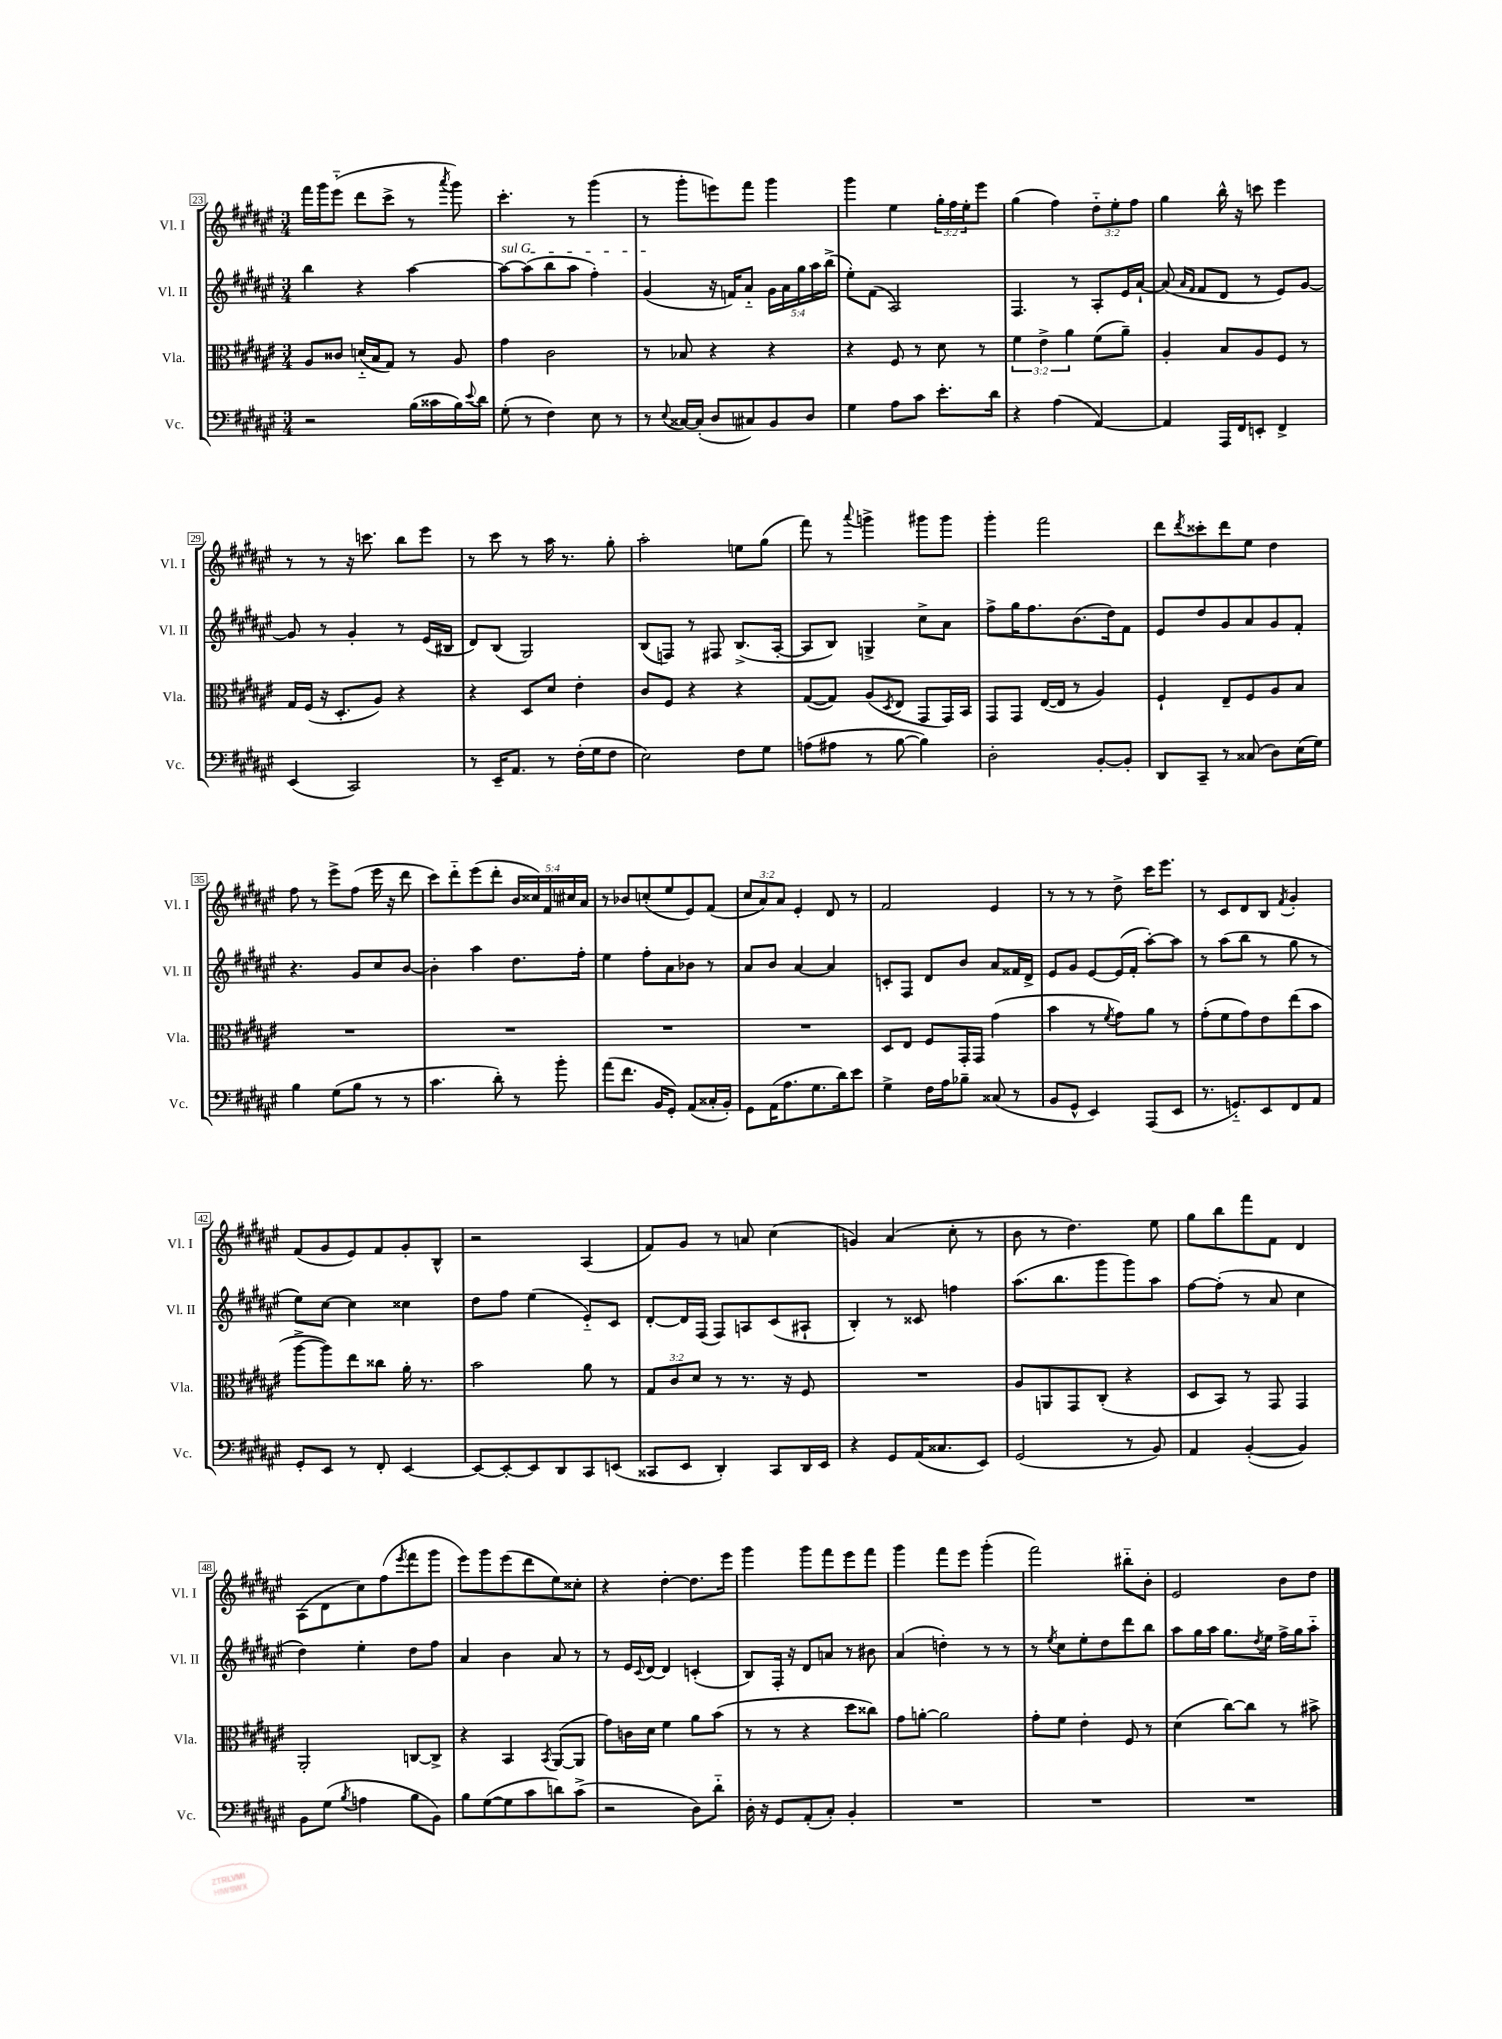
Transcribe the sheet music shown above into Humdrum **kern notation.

**kern	**kern	**kern	**kern
*part4	*part3	*part2	*part1
*staff4	*staff3	*staff2	*staff1
*I"Vc.	*I"Vla.	*I"Vl. II	*I"Vl. I
*I'Vc.	*I'Vla.	*I'Vl. II	*I'Vl. I
*clefF4	*clefC3	*clefG2	*clefG2
*k[f#c#g#d#a#e#]	*k[f#c#g#d#a#e#]	*k[f#c#g#d#a#e#]	*k[f#c#g#d#a#e#]
*M3/4	*M3/4	*M3/4	*M3/4
=23	=23	=23	=23
2r	8A#/L	4bb\	16fff#\LL
.	.	.	16ggg#\J
.	8c##X/J	.	(8eee#\J
.	(16dn/LL	4r	8ddd#\L
.	16B/J	.	.
.	8G#/J)	.	8ccc#^\J
(16B\LL	8r	[4aa#\	8r
16c##X\	.	.	.
.	.	.	8qaaa#/
16B\)	8A#/	.	8ggg#\)
8qqe#/	.	.	.
16d#\JJ	.	.	.
=24	=24	=24	=24
!	!	!LO:TX:a:i:t=sul G	!
(8G#'\	4g#\	8aa#\L_	4.ccc#'\
8r	.	(8aa#\]	.
4F#\)	2c#\	8bb\	.
.	.	8aa#\J	8r
8E#\	.	4ff#'\)	(4ggg#\
8r	.	.	.
=25	=25	=25	=25
8r	8r	(4g#/	8r
8qqE#/	.	.	.
[16C##X/LL	8B-X/	.	8ggg#'\L
(16C##'/JJ]	.	.	.
8D#/L	4r	16r	8eeen\)
.	.	16fn/KL)	.
8C#X/)	.	8a#/J	8fff#\J
8BB/	4r	20g#\LL	4ggg#\
.	.	20a#\	.
.	.	20gg#\	.
8D#/J	.	.	.
.	.	20aa#\	.
.	.	(20bb^\JJ	.
=26	=26	=26	=26
4G#\	4r	8ee#'\L)	4ggg#\
.	.	(8f#\J	.
8A#\L	8F#/	2A#/)	4ee#\
8c#\J	8r	.	.
8.e#'\L	8d#\	.	24gg#'\LL
.	.	.	24ff#\
.	.	.	24ee#'\J
.	8r	.	8eee#\J
16d#\Jk	.	.	.
=27	=27	=27	=27
4r	6f#\	4.F#/	(4gg#\
.	6e#^\	.	.
(4A#\	.	.	4ff#\)
.	6a#\	.	.
.	.	8r	.
[4AA#/)	(8f#\L	8A#'/L	12dd#\L
.	.	.	12ee#'\
.	8a#~\J)	16e#/L	.
.	.	.	12ff#\J
.	.	[16a#`/JJ	.
=28	=28	=28	=28
4AA#/]	4A#'/	(8a#/]	4gg#\
.	.	16qqa#/LL	.
.	.	16qqf#/JJ	.
.	.	8f#/L	.
16AAA#/LL	8B/L	8d#/J	16bb^^\
16FF#/J	.	.	16r
8EEn'/J	8A#/	8r	8cccn\
4FF#^/	8F#/J	8e#/L)	4eee#\
.	8r	[8g#/J	.
!!LO:LB:g=z
=29	=29	=29	=29
(4EE#/	16G#/LL	8g#/]	8r
.	(16F#/JJ	.	.
.	16r	8r	8r
.	8.D#'/L	.	.
2CC#/)	.	4g#'/	16r
.	.	.	8.cccn\
.	8A#/J)	.	.
.	4r	8r	8bb\L
.	.	(16e#/LL	8eee#\J
.	.	16B#X/JJ	.
=30	=30	=30	=30
8r	4r	8d#/L)	8r
16EE#~/KL	.	(8B/J	8ccc#\
8.AA#/J	.	.	.
.	8D#/L	2G#/)	8r
8r	8d#/J	.	16aa#\
.	.	.	8.r
(16F#'\LL	4e#'\	.	.
16G#\J	.	.	.
8F#\J	.	.	8gg#'\
=31	=31	=31	=31
2E#\)	8c#/L	(8B/L	2aa#'\
.	8F#/J	8Fn/J)	.
.	4r	8r	.
.	.	8F#X/	.
8F#\L	4r	(8.B^/L	8een\L
8G#\J	.	.	(8gg#\J
.	.	[16A#'/Jk	.
=32	=32	=32	=32
(8An\L	([8G#/L	8A#/L]	8fff#\)
8A#X\J	8G#/J])	8B/J)	8r
.	.	.	8qqaaa#/
8r	(8A#/L	4Gn^/	4gggn^\
.	8qD#/	.	.
[8B\	8E#/J	.	.
4B\])	8GG#/L	8cc#^\L	8ggg#X\L
.	16GG#/L)	8a#\J	8ggg#\J
.	16BB/JJ	.	.
=33	=33	=33	=33
2D#'\	8GG#/L	8ff#^\L	4ggg#'\
.	8GG#/J	16gg#\K	.
.	.	8.ff#\	.
.	([16E#/LL	.	2fff#\
.	16E#/JJ]	.	.
.	8r	(8.b\	.
[8BB'/L	4A#/)	.	.
.	.	16dd#\k)	.
8BB'/J]	.	8f#\J	.
=34	=34	=34	=34
8DD#/L	4F#`/	8e#/L	8ddd#\L
.	.	.	8qddd#/
8CC#~/J	.	8dd#/	8ccc##X'\
8r	8E#~/L	8g#/	8ddd#\
(8C##X/	8F#/	8a#/	8ee#\J
8D#\L)	8A#/	8g#/	4dd#\
(16E#\L	8B/J	8f#'/J	.
16G#\JJ)	.	.	.
!!LO:LB:g=z
=35	=35	=35	=35
4B\	2.r	4.r	8ff#\
.	.	.	8r
(8G#\L	.	.	8eee#^\L
8B\J	.	8g#/L	(8ff#\J
8r	.	8cc#/	16eee#\
.	.	.	16r
8r	.	[8b/J	8ddd#\
=36	=36	=36	=36
4.c#\	2.r	4b'\]	8ccc#\L)
.	.	.	8ddd#\
.	.	4aa#\	(8eee#\
8d#'\)	.	.	8ddd#'\J
8r	.	8.dd#\L	20b/LL
.	.	.	20cc##X/)
.	.	.	20f#/
8b'\	.	.	.
.	.	.	20cc#X/
.	.	16ff#'\Jk	.
.	.	.	20a#/JJ
=37	=37	=37	=37
(8a#\L	2.r	4ee#\	8r
8.f#\J	.	.	8b-X/L
.	.	8ff#'\L	(8ccn'/
16BB/KL	.	.	.
8GG#'/J)	.	8a#\	8ee#/
(8AA#/L	.	8b-X\J	8e#/)
16C##X'/L	.	8r	(8f#/J
16BB'/JJ)	.	.	.
=38	=38	=38	=38
8GG#\L	2.r	8a#/L	12cc#/L
.	.	.	12a#/)
(16AA#\K	.	8b/J	.
.	.	.	12a#/J
8.A#\	.	.	.
.	.	[4a#/	4e#'/
8.G#\	.	.	.
.	.	4a#/]	8d#/
16d#\k)	.	.	.
8e#\J	.	.	8r
=39	=39	=39	=39
4G#^\	8D#/L	8cn'/L	2f#/
.	8E#/J	8F#/J	.
16F#\LL	8F#/L	8d#/L	.
16A#\J	.	.	.
8B-X~\J	16GG#'/L	8b/J	.
.	16GG#/JJ	.	.
(8C##X/	(4g#\	8a#/L	4e#/
8r	.	16f##X/L	.
.	.	16d#^/JJ	.
=40	=40	=40	=40
8BB/L	4b\	8e#/L	8r
8GG#^^/J	.	8g#/J	8r
4EE#/)	8r	[8e#/L	8r
.	8qf#/	.	.
.	8g#\L)	(16e#/L]	8dd#^\
.	.	16f#'/JJ	.
(8AAA#/L	8a#\J	[8aa#'\L)	16ccc#\KL
.	.	.	8.eee#\J
8EE#/J	8r	8aa#\J]	.
=41	=41	=41	=41
8.r	(8g#'\L	8r	8r
.	8f#\	(8aa#\L	8c#/L
8.GGn/L)	.	.	.
.	8g#\)	8bb\J	8d#/
8EE#/	8e#\	8r	8B/J
.	.	.	8qf#/
8FF#/	(8ee#\	8gg#\	4g#'/
8AA#/J	8b\J	8r	.
!!LO:LB:g=z
=42	=42	=42	=42
8GG#'/L	[8aa#^\L	8ee#\L)	(8f#/L
8EE#/J	8aa#\])	[8cc#\J	8g#/
8r	8ee#\	4cc#\]	8e#/)
8FF#'/	8cc##X\J	.	8f#/
[4EE#/	16a#'\	4cc##X\	8g#'/
.	8.r	.	.
.	.	.	8B^^/J
=43	=43	=43	=43
8EE#/L_	2b\	8dd#\L	2r
8EE#'/_	.	8ff#\J	.
8EE#/]	.	(4ee#\	.
8DD#/	.	.	.
8CC#/	8a#\	8e#/L)	(4A#/
(8EEn/J	8r	8c#/J	.
=44	=44	=44	=44
8CC##X/L	12G#/L	[8d#'/L	8f#/L)
.	12c#/	.	.
8EE#/J	.	16d#/L]	8g#/J
.	12d#/J	.	.
.	.	(16F#/JJ	.
4DD#'/)	8r	8F#/L)	8r
.	8.r	8An/	8an/
8CC##/L	.	(8c#/	(4cc#\
.	16r	.	.
16DD#/L	8F#/	8A#X`/J	.
16EE#/JJ	.	.	.
=45	=45	=45	=45
4r	2.r	4B'/)	4gn/)
8GG#/L	.	8r	(4a#/
(16AA#/K	.	8c##X/	.
8.C##X/	.	.	.
.	.	4ffn\	8cc#'\
8EE#/J)	.	.	8r
=46	=46	=46	=46
(2GG#/	8A#/L	(8.aa#\L	8b\
.	8AAn/	.	8r
.	.	8.bb\	.
.	8GG#/	.	4.dd#\)
.	(8C#'/J	8ggg#\	.
8r	4r	8ggg#\)	.
8BB/)	.	8aa#\J	8ee#\
=47	=47	=47	=47
4AA#/	8D#/L	[8ff#\L	8gg#\L
.	8BB/J)	(8ff#'\J]	8bb\
([4BB'/	8r	8r	8fff#\
.	8GG#/	8a#/	8f#\J
4BB/])	4GG#/	4cc#\	4d#/
!!LO:LB:g=z
=48	=48	=48	=48
8BB\L	2AA#'/	4dd#\)	(8A#\L
(8G#\J	.	.	8d#\
8qB/	.	.	.
4An\	.	4ee#'\	8cc#\)
.	.	.	(8ff#\
.	.	.	8qeee#/
8B\L	[8Cn/L	8dd#\L	8fff#\
8BB\J)	8C^/J]	8ff#\J	8ggg#\J
=49	=49	=49	=49
8B\L	4r	4a#/	8eee#\L)
([8G#\	.	.	8ggg#\
8G#\]	4BB/	4b\	(8eee#\
8c#\	.	.	8ddd#\
.	8qBB/	.	.
8dn\)	([8AA#/L	8a#/	8ee#\)
(8c#^\J	8AA#/J]	8r	8cc##X'\J
=50	=50	=50	=50
2r	8g#\L)	8r	4r
.	16cn\L	16e#/LL	.
.	.	8qqc#/	.
.	16d#\JJ	[16d#/JJ	.
.	4f#\	4d#/]	[4dd#'\
8D#\L)	8a#\L	(4cn'/	8.dd#\L]
8d#\J	(8b\J	.	.
.	.	.	16eee#\Jk
=51	=51	=51	=51
16D#'\	8r	8B/L)	4ggg#\
16r	.	.	.
8GG#/L	8r	16F#'/Jk	.
.	.	16r	.
(8AA#'/	4r	8d#/L	8ggg#\L
8C#'/J)	.	8an/J	8fff#\
4BB'/	8dd#\L	8r	8eee#\
.	8cc##X\J)	8b#X\	8fff#\J
=52	=52	=52	=52
2.r	8g#\L	(4a#/	4ggg#\
.	[8an'\J	.	.
.	2a\]	4ddn'\)	8fff#\L
.	.	.	8eee#\J
.	.	8r	(4ggg#'\
.	.	8r	.
=53	=53	=53	=53
2.r	8g#'\L	8r	2fff#\)
.	.	8qee#/	.
.	8f#\J	8cc#\L	.
.	4e#'\	8ee#'\	.
.	.	8dd#\	.
.	8F#/	8ddd#\	8bb#X\L
.	8r	8bb\J	8b'\J
=54	=54	=54	=54
2.r	(4d#\	8aa#\L	2e#/
.	.	16gg#\L	.
.	.	16aa#\JJ	.
.	[8cc#\L)	8.gg#\L	.
.	8cc#\J]	.	.
.	.	8qdd#/	.
.	.	16ee#\Jk	.
.	8r	16ff#^\LL	8b\L
.	.	16gg#\J	.
.	8b#X^\	8aa#\J	8dd#\J
==	==	==	==
*-	*-	*-	*-
